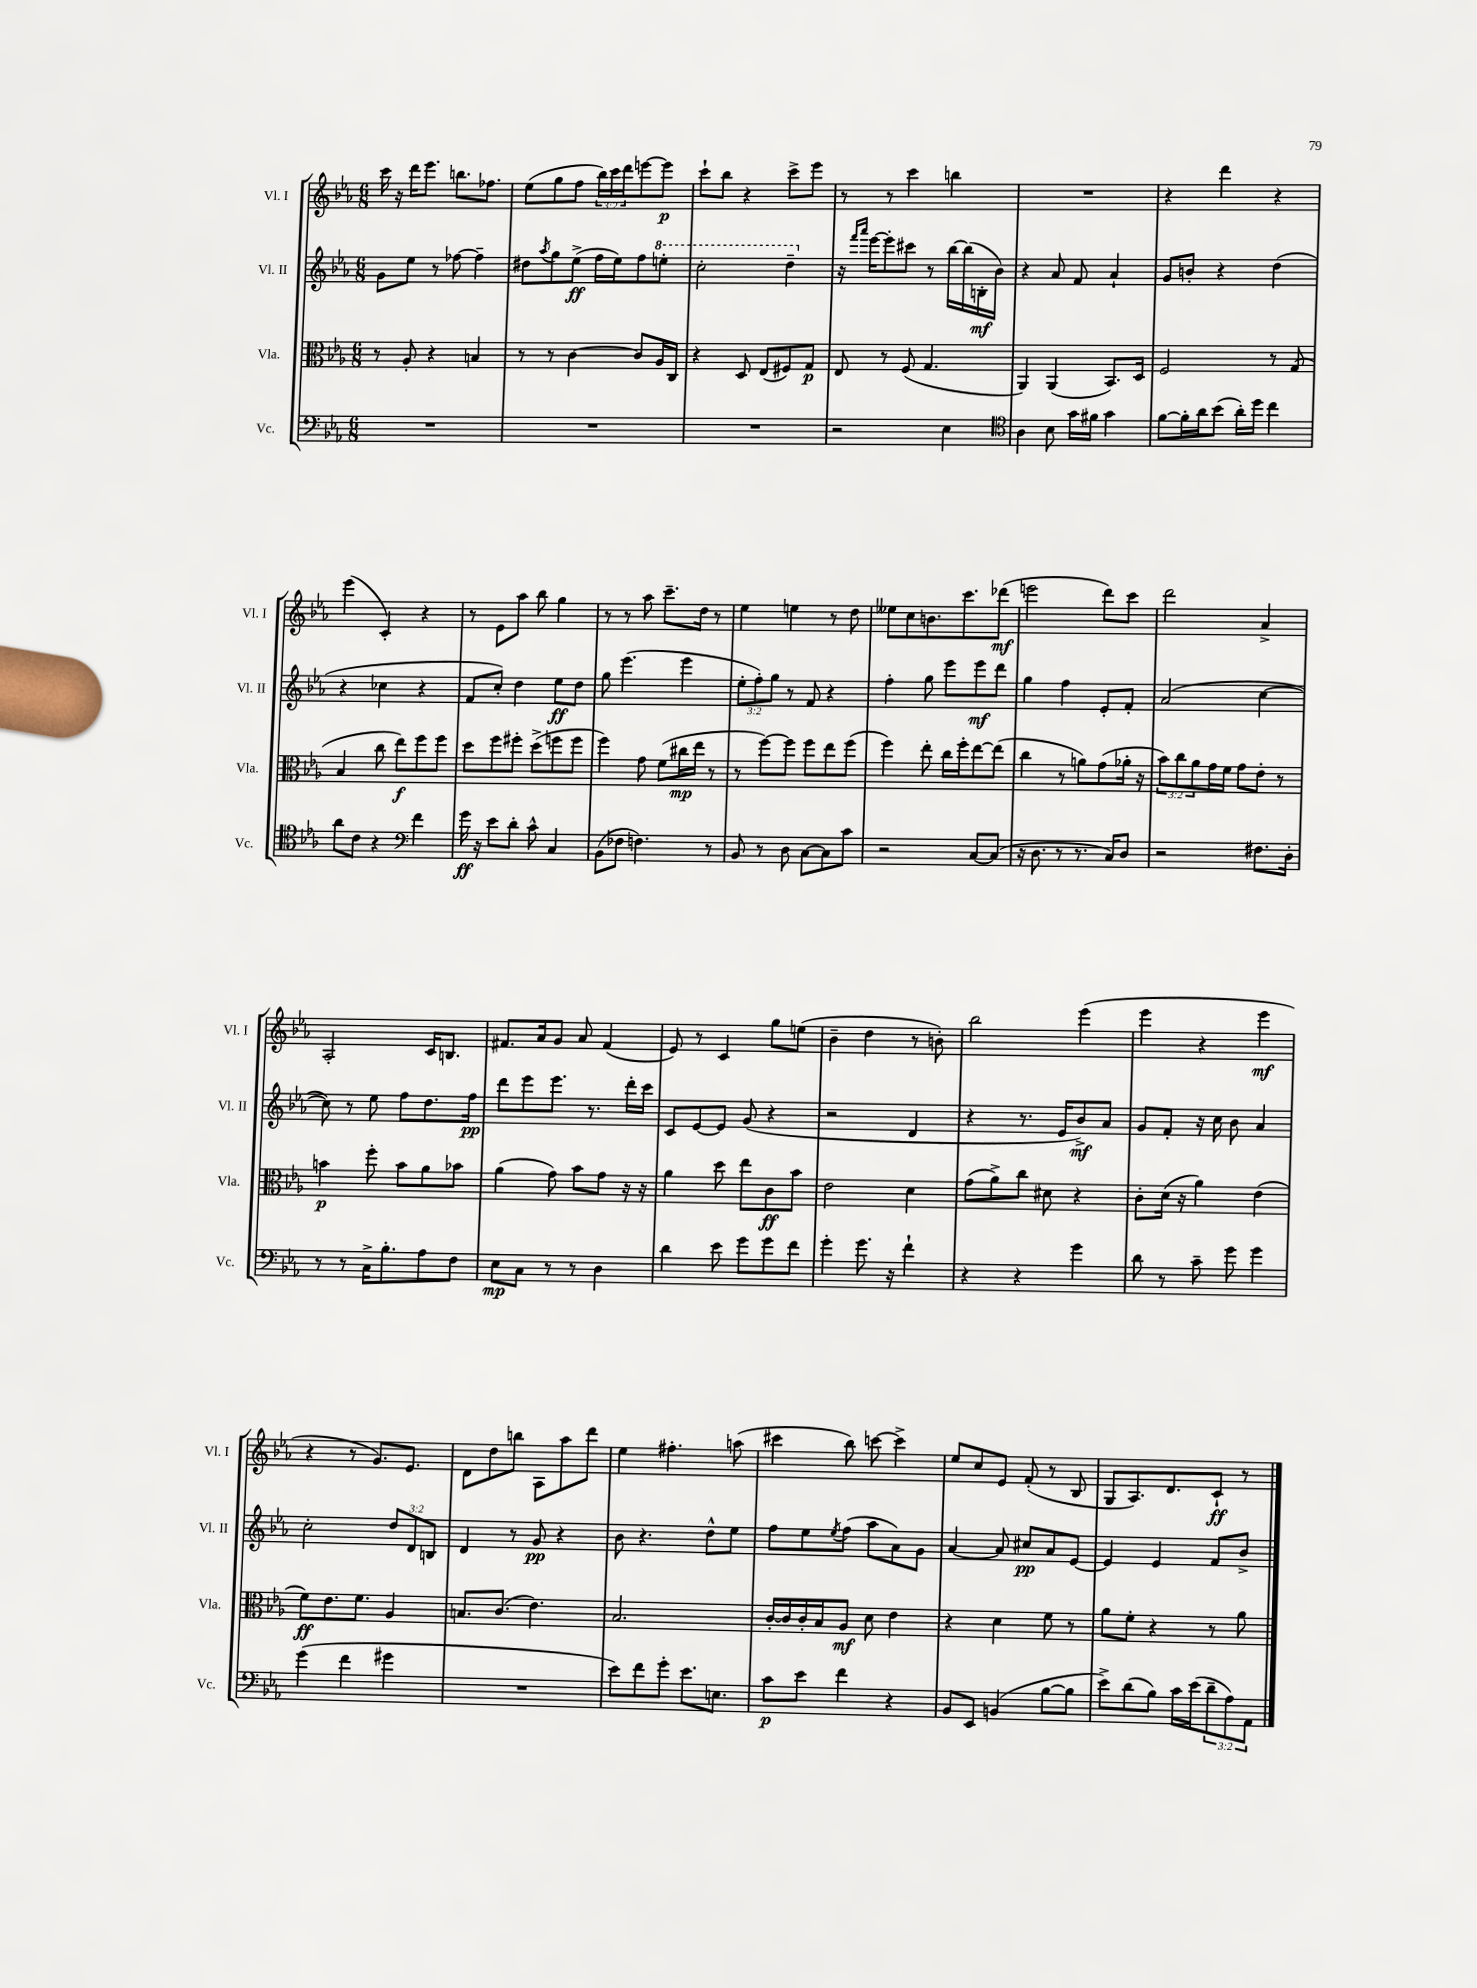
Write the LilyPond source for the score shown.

<<
\new StaffGroup <<
\new Staff = "s0" \with { instrumentName = "Vl. I" shortInstrumentName = "Vl. I" } {
    \clef treble \key ees \major \numericTimeSignature \time 6/8 \override Staff.TupletNumber.text = #tuplet-number::calc-fraction-text
    c'''16 r16 d'''16 ees'''8. b''8. fes''8. |
    ees''8( g''8 f''8 \tuplet 3/2 { bes''16) c'''16 d'''16 } e'''8~ e'''8\p |
    c'''8-! bes''8 r4 c'''8-> ees'''8 |
    r8 r8 c'''4 b''4 |
    R2. |
    r4 d'''4 r4 |
    ees'''4( c'4-.) r4 |
    r8 ees'8 aes''8 bes''8 g''4 |
    r8 r8 aes''8 c'''8.-- d''16 r8 |
    ees''4 e''4 r8 d''8 |
    eeses''8 c''8 b'8. c'''8. des'''8\mf( |
    e'''2 d'''8) c'''8 |
    d'''2 aes'4-> |
    aes2-. c'16 b8. |
    fis'8. aes'16 g'8 aes'8 fis'4( |
    ees'8) r8 c'4 g''8 e''8( |
    bes'4-- d''4 r8 b'8-.) |
    bes''2 ees'''4( |
    ees'''4 r4 ees'''4\mf |
    r4 r8 g'8.) ees'8. |
    d'8 d''8 b''8 aes8 aes''8 d'''8 |
    ees''4 fis''4.-. a''8( |
    cis'''4 bes''8) c'''8~ c'''4-> |
    ees''8 c''8 ees'8 f'8-.( r8 bes8 |
    g8 aes8.) d'8. c'8-!\ff r8 \bar "|." |
}
\new Staff = "s1" \with { instrumentName = "Vl. II" shortInstrumentName = "Vl. II" } {
    \clef treble \key ees \major \numericTimeSignature \time 6/8 \override Staff.TupletNumber.text = #tuplet-number::calc-fraction-text
    g'8 ees''8 r8 fes''8~ fes''4-- |
    dis''8 \acciaccatura { aes''8 } g''8 ees''8->\ff( f''16 ees''16) f''8 \ottava #1 e'''8-. |
    c'''2-. d'''4-- \ottava #0 |
    r16 \grace { f'''16 aes'''16 } ees'''16~ ees'''8-. cis'''8 r8 bes''16~ bes''16( b16-.\mf bes'16) |
    r4 aes'8 f'8 aes'4-! |
    g'8 b'8-. r4 d''4( |
    r4 ces''4 r4 |
    f'8 c''8-.) d''4 ees''8\ff d''8 |
    g''8 ees'''4.( ees'''4 |
    \tuplet 3/2 { ees''8-. f''8-.) g''8 } r8 f'8 r4 |
    f''4-. g''8 ees'''8 ees'''8\mf d'''8 |
    g''4 f''4 ees'8-. f'8-. |
    aes'2( c''4~ |
    c''8) r8 ees''8 f''8 d''8. f''16\pp |
    d'''8 ees'''8 ees'''8. r8. d'''16-. c'''16 |
    c'8 ees'8~ ees'8 g'8( r4 |
    r2 d'4 |
    r4 r8. ees'16 bes'8->\mf) aes'8 |
    g'8 f'8-. r16 c''16 bes'8 aes'4 |
    c''2-. \tuplet 3/2 { d''8 d'8 b8 } |
    d'4 r8 g'8\pp r4 |
    bes'8 r4. d''8-^ ees''8 |
    f''8 ees''8 \acciaccatura { ees''8 } f''8( aes''8 aes'8) g'8 |
    aes'4~ aes'8 cis''8\pp aes'8 ees'8~ |
    ees'4 ees'4 f'8 bes'8-> \bar "|." |
}
\new Staff = "s2" \with { instrumentName = "Vla." shortInstrumentName = "Vla." } {
    \clef alto \key ees \major \numericTimeSignature \time 6/8 \override Staff.TupletNumber.text = #tuplet-number::calc-fraction-text
    r8 aes8-. r4 b4 |
    r8 r8 c'4~ c'8 aes16 c16 |
    r4 d8 ees8( fis8) g8\p |
    ees8 r8 f8( g4. |
    aes,4) aes,4( bes,8.) d16 |
    f2 r8 g8( |
    bes4 c''8 ees''8\f) f''8 f''8 |
    d''8 f''8 fis''8-. d''8->( f''8 f''8 |
    f''4) g'8 f'8( cis''16\mp ees''16 r8 |
    r8 f''8~) f''8 f''8 ees''8 f''8( |
    f''4) ees''8-. c''16 f''16-. ees''8~ ees''8( |
    c''4 r8 a'8) g'8( aes'16-. r16 |
    \tuplet 3/2 { bes'8) c''8 aes'8 } g'16 f'16 g'8 ees'8-. r8 |
    b'4\p f''8-. b'8 aes'8 bes'8 |
    aes'4( g'8) bes'8 g'8 r16 r16 |
    aes'4 d''8 ees''8 c'8\ff bes'8 |
    ees'2 d'4 |
    g'8( aes'8->) c''8 dis'8 r4 |
    c'8-. d'16( r16 aes'4) ees'4( |
    f'8\ff) ees'8. f'8. aes4 |
    b8. c'8.( ees'4.) |
    bes2. |
    c'16~-. c'16 c'16-. bes16 aes8\mf d'8 ees'4 |
    r4 d'4 f'8 r8 |
    aes'8 f'8-. r4 r8 aes'8 \bar "|." |
}
\new Staff = "s3" \with { instrumentName = "Vc." shortInstrumentName = "Vc." } {
    \clef bass \key ees \major \numericTimeSignature \time 6/8 \override Staff.TupletNumber.text = #tuplet-number::calc-fraction-text
    R2. |
    R2. |
    R2. |
    r2 ees4 |
    \clef tenor aes4 bes8 g'16 fis'16 g'4 |
    f'8~ f'16-. aes'16 bes'8( aes'16-.) d''16 c''4 |
    aes'8 c'8 r4 \clef bass f'4 |
    g'16\ff r16 ees'8 d'8-. c'8-^ c4 |
    bes,8( fes8 f4.) r8 |
    bes,8 r8 d8 c8~ c8 c'8 |
    r2 c8~ c8( |
    r16 d8. r8 r8. c16) d8 |
    r2 fis8. d16-. |
    r8 r8 c16-> bes8.-. aes8 f8 |
    ees8\mp c8 r8 r8 d4 |
    d'4 ees'8 g'8 g'8 f'8 |
    g'4-. g'8. r16 f'4-! |
    r4 r4 g'4 |
    d'8 r8 c'8-- g'8 g'4 |
    g'4( f'4 gis'4 |
    R2. |
    ees'8) f'8 g'8-. ees'8. e8. |
    c'8\p ees'8 f'4 r4 |
    bes,8 ees,8 b,4( bes8~ bes8 |
    ees'8->) d'8( bes8) c'16 ees'16( \tuplet 3/2 { d'8-- aes8) aes,8 } \bar "|." |
}
>>
>>
\layout { \context { \Score \remove "Bar_number_engraver" } }
